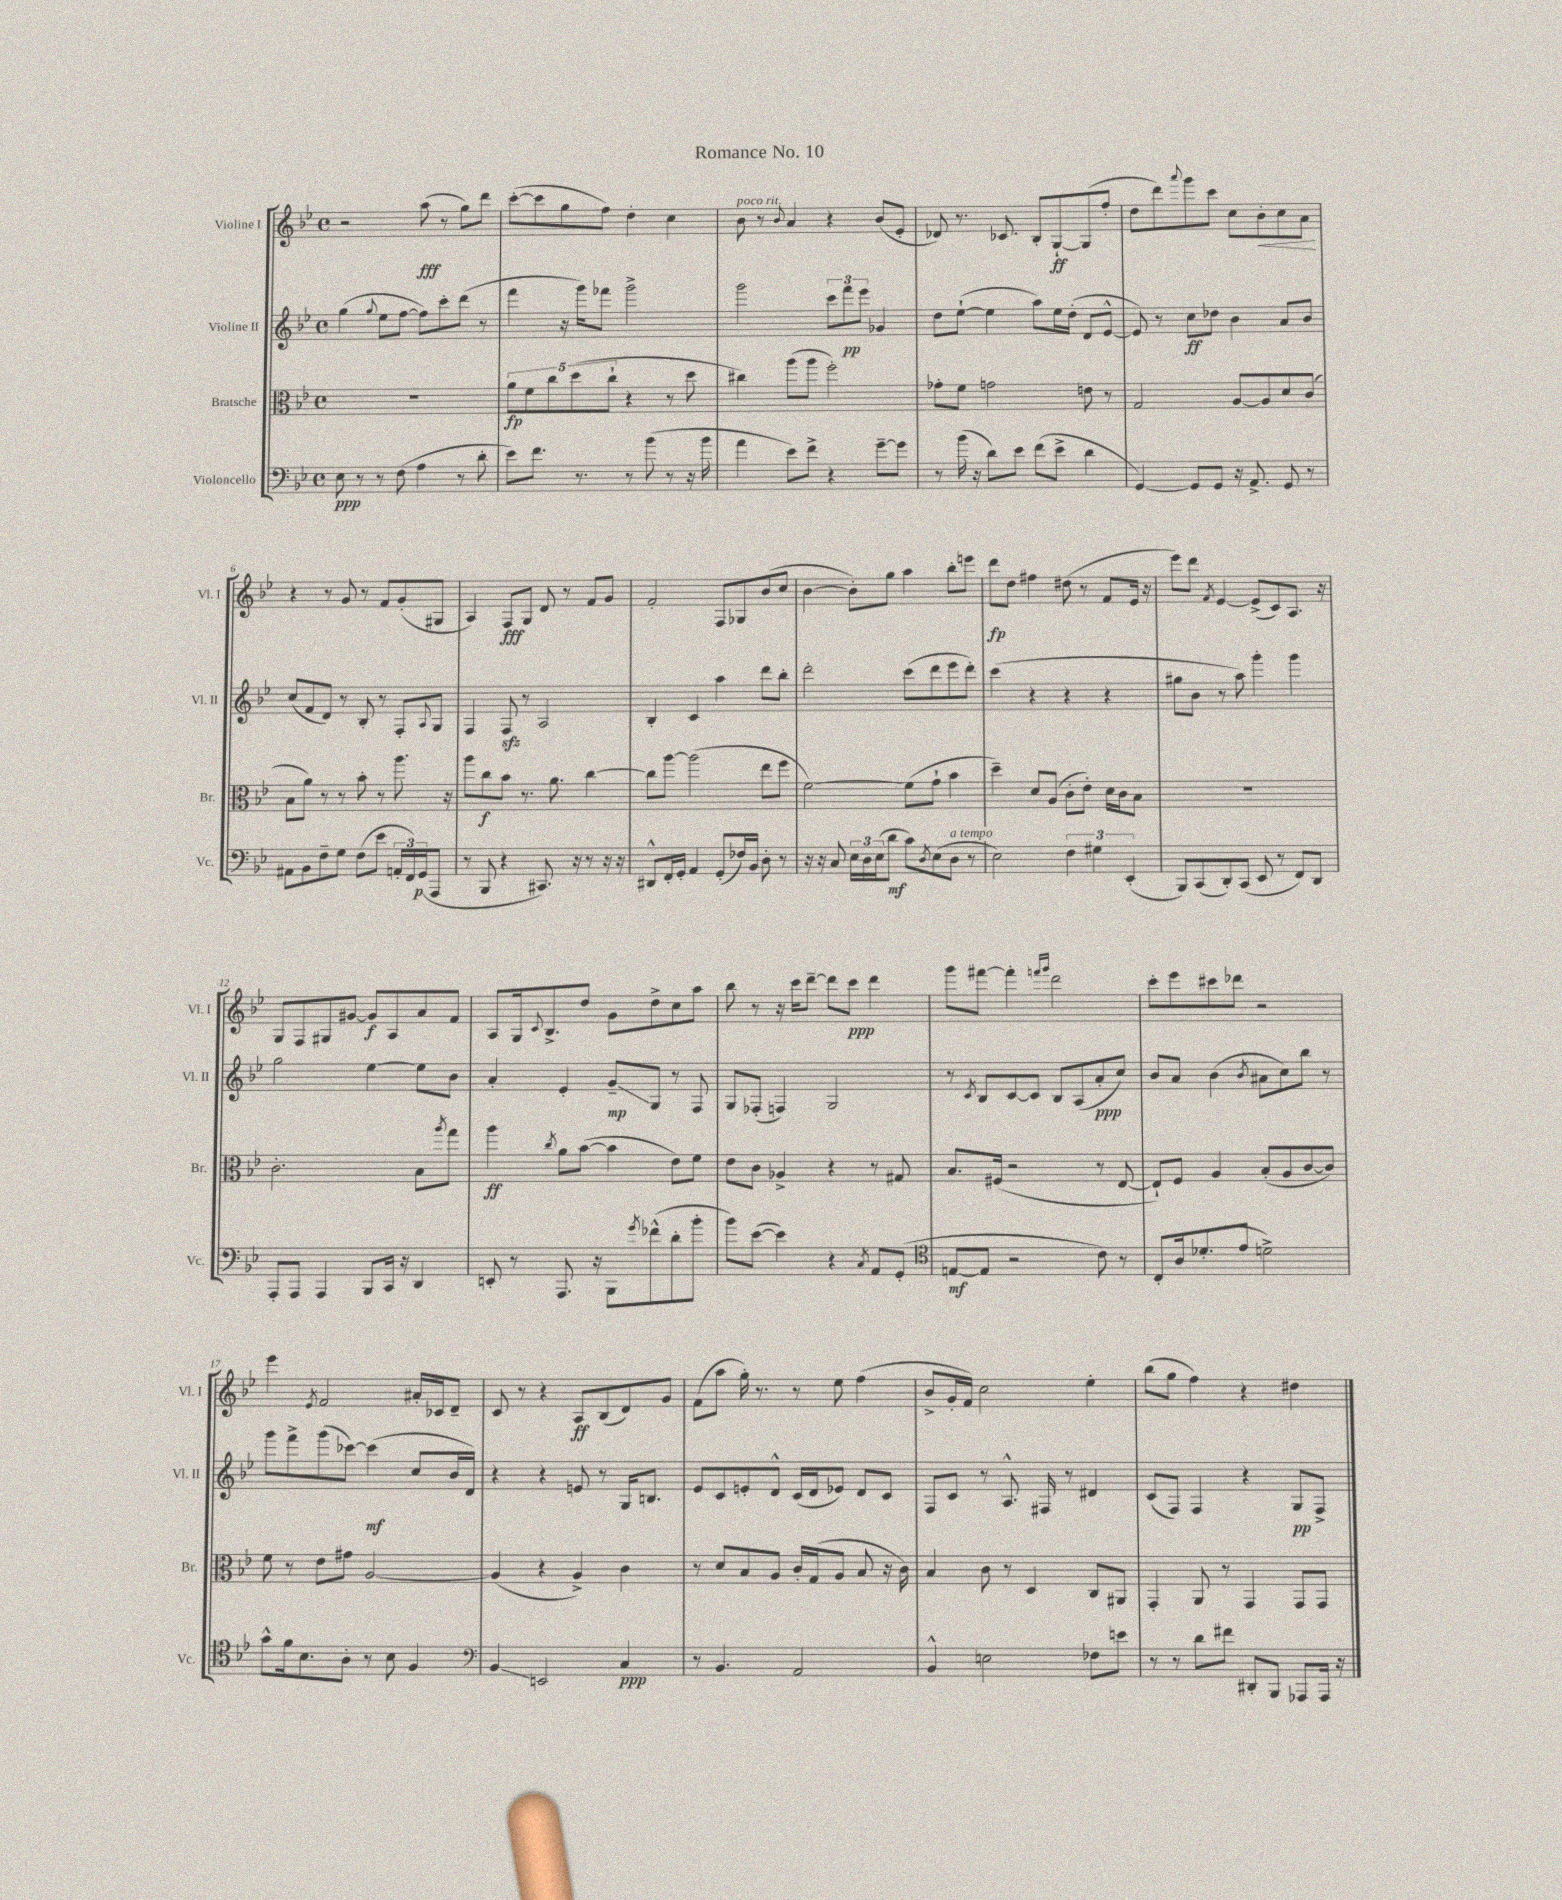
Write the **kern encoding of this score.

**kern	**kern	**kern	**kern
*staff4	*staff3	*staff2	*staff1
*clefF4	*clefC3	*clefG2	*clefG2
*k[b-e-]	*k[b-e-]	*k[b-e-]	*k[b-e-]
*M4/4	*M4/4	*M4/4	*M4/4
*met(c)	*met(c)	*met(c)	*met(c)
8E-	1r	(4gg	2r
8r	.	.	.
.	.	8qqgg	.
8r	.	8ee-	.
(8F	.	[8ff	.
4A	.	8ff])	(8aa
.	.	8ccc'	8r
8r	.	(8ddd	8gg)
8d'	.	8r	8ddd
=	=	=	=
8e-)	10a	4fff	([8ccc'
.	10f	.	.
8.f	.	.	8ccc]
.	10cc	.	.
.	.	16r	8gg
.	(10dd	.	.
8.r	.	16ggg)	.
.	.	8fff-	8ff)
.	10cc`	.	.
8r	4r	2ggg^	4dd'
(8b-	.	.	.
8r	8r	.	4cc
16r	8dd	.	.
16b-	.	.	.
=	=	=	=
4a	4cc#)	2ggg	8b-
.	.	.	8r
.	.	.	8qqb-
8e-)	(8aa	.	4a
8f^	8aa	.	.
4r	2ff')	12ccc	4r
.	.	12fff	.
.	.	12eee-	.
[8g~	.	4g-	(8b-
8g]	.	.	8e-'
=	=	=	=
8r	8g-'	8dd	8d-)
(16b-	8f	([8ee-`	8.r
16r	.	.	.
8d)	2g	4ee-]	.
.	.	.	8.c-
8e-	.	.	.
(8f	.	8aa)	8B-'
8e-^	.	16ee-	[8G`
.	.	(16dd'	.
4d	8e	8d	(8G]
.	8r	[8e-^^	8ff'
=	=	=	=
[4GG)	2G	8e-])	8dd
.	.	8r	8ddd)
.	.	.	8qqaaa
8GG]	.	8cc	8ggg
8GG	.	8dd-	8ccc
16r	[8A	4b-	8cc
8.AA^	.	.	.
.	8A]	.	8b-'
8GG	8d	8a	8cc
8r	(8c	8b-	8a
=	=	=	=
8AA#	8B-	(8cc	4r
8BB-	8a)	8f	.
8F~	8r	8d)	8r
8G	8r	8r	8g
(8F	8b-'	8B-'	8r
8e-	8r	8r	8f
24AA'	8.aa	8F'	(8g'
24FF)	.	.	.
(24GG	.	.	.
.	.	8qqA	.
8AAA	.	8G	8G#
.	16r	.	.
=	=	=	=
8r	8aa	4F	4A)
8BBB-	8cc	.	.
4r	8b-	8F	8F
.	8.r	8r	8G
8.CC#)	.	2A	8d
.	8.a	.	.
.	.	.	8r
16r	.	.	.
8r	[4cc	.	8f
16r	.	.	8g
16r	.	.	.
=	=	=	=
8DD#^^	8cc]	4B-'	2f'
16FF'	[8aa	.	.
16GG'	.	.	.
4AA	(2aa]	4c	.
(8GG'	.	4aa	8F
16F-)	.	.	8G-
16BB-	.	.	.
8D'	8ee-	8ddd	(8b-
8r	8ff	8bb-'	8cc
=	=	=	=
16r	[2f)	2ddd'	[4b-
16r	.	.	.
8C	.	.	.
24E-	.	.	8b-'])
24D	.	.	.
(24E-	.	.	.
8d	.	.	8gg
8c)	(8f]	(8ccc	4aa
8qD	.	.	.
(8E-	8g`	8ddd	.
8D	4b-	8eee-	8bb-'
8r	.	8ddd')	8eee
=	=	=	=
2E-)	4dd~)	(4ccc	8ddd
.	.	.	8dd
.	8d	4r	4ff#
.	(8A	.	.
6F	8c'	4r	(8dd#
.	8e-')	.	8r
6G#	.	.	.
.	16d	4r	8f
.	16c	.	.
(6EE-'	.	.	.
.	8B-	.	16e-
.	.	.	16r
=	=	=	=
8BBB-)	1r	8gg#	8eee-)
(8CC	.	8b-	8ddd
.	.	.	8qf
8DD')	.	8r	[4e-
(8CC	.	8aa)	.
8EE-	.	4ggg'	(8e-^]
8r	.	.	8c)
8FF)	.	4ggg	8.A
8DD	.	.	.
.	.	.	16r
=	=	=	=
8AAA'	2.c'	2gg	8G
8AAA	.	.	8F
4AAA	.	.	8G#
.	.	.	[8g#
8BBB-	.	[4ee-	8g#]
16CC	.	.	8A
16r	.	.	.
4DD	8B-	8ee-]	8a
.	8qaa	.	.
.	8gg	8b-	8f
=	=	=	=
8EE'	4aa	4a'	8A
8r	.	.	16G
.	.	.	8qqc
.	.	.	8.B-^
.	8qcc	.	.
8.AAA	8a	4e-'	.
.	([8b-	.	8dd
16r	.	.	.
8BBB-	4b-]	8g~	8g
8qg	.	.	.
(8f-^^	.	8G	8dd^
8d'	8e-)	8r	8cc
8b-'	8f	8F	8aa
=	=	=	=
8b-)	8e-	8G	8bb-
([8e-	8c	(8F-'	8r
4e-])	4A-^	4F)	16r
.	.	.	16ccc
.	.	.	[8ddd~
4r	4r	2G	8ddd]
.	.	.	8ccc
8qC	.	.	.
8AA	8r	.	4ddd
(8GG'	8G#	.	.
=	=	=	=
*clefC4	*	*	*
[8E	8.B-	8r	8ggg
.	.	8qc	.
8E]	.	8B-	[8fff#
.	(16F#	.	.
2r	2r	[8c	4fff#']
.	.	8c]	.
.	.	.	16qqfff
.	.	.	16qqggg
.	.	8B-	2ddd
.	.	(8A	.
8c)	8r	8a'	.
8r	[8E-	8cc)	.
=	=	=	=
8C'	8E-`])	8b-	8ccc'
16A	8F	8a	8eee-
(8.d-'	.	.	.
.	4A	(4b-	8ccc#
8e-	.	.	8ddd-
.	.	8qb-	.
2d^)	(8B-'	8a#	2r
.	8A	8cc)	.
.	[8c	8bb-	.
.	8c])	8r	.
=	=	=	=
8g^^	8f	8ggg	4eee-
16f	8r	8fff^	.
8.B-	.	.	.
.	.	.	8qe-
.	8e-	(8ggg	2f
8A'	8g#	[8ccc-)	.
8r	[2A	(4ccc-]	.
8B-	.	.	.
4F	.	8cc	16a#'
.	.	.	16c-
.	.	16b-	8d~
.	.	16d)	.
=	=	=	=
*clefF4	*	*	*
4BB-	(4A]	4r	8c
.	.	.	8r
2EE	4r	4r	4r
.	4A^)	8e	8A
.	.	8r	(8B-
4C	4c	16G	8d)
.	.	8.B	.
.	.	.	8g
=	=	=	=
8r	8r	8e-	(8f
4.BB-	8d	8c	8aa
.	8B-	8e'	16gg')
.	.	.	8.r
.	8A	8d^^	.
2AA	16c'	(16c	8r
.	(16G	16d	.
.	8A	8e-)	8ee-
.	8B-	8d	(4ff
.	16r	8c	.
.	16c)	.	.
=	=	=	=
4BB-^^	4B-	8F	8b-^
.	.	8c	16g'
.	.	.	16f)
2E	8c	8r	2cc
.	8r	8.A^^	.
.	4D	.	.
.	.	16F#	.
.	.	8r	.
8F-	8C	4d#	4ee-'
8e	8AA#	.	.
=	=	=	=
8r	4GG'	(8c	(8bb-
8r	.	8F)	8gg
8d	8AA	4F	4ff)
8f#	8r	.	.
8DD#'	4GG	4r	4r
8BBB-	.	.	.
8AAA-	8GG	8G	4dd#
16AAA-	8GG	8F^	.
16r	.	.	.
==	==	==	==
*-	*-	*-	*-
